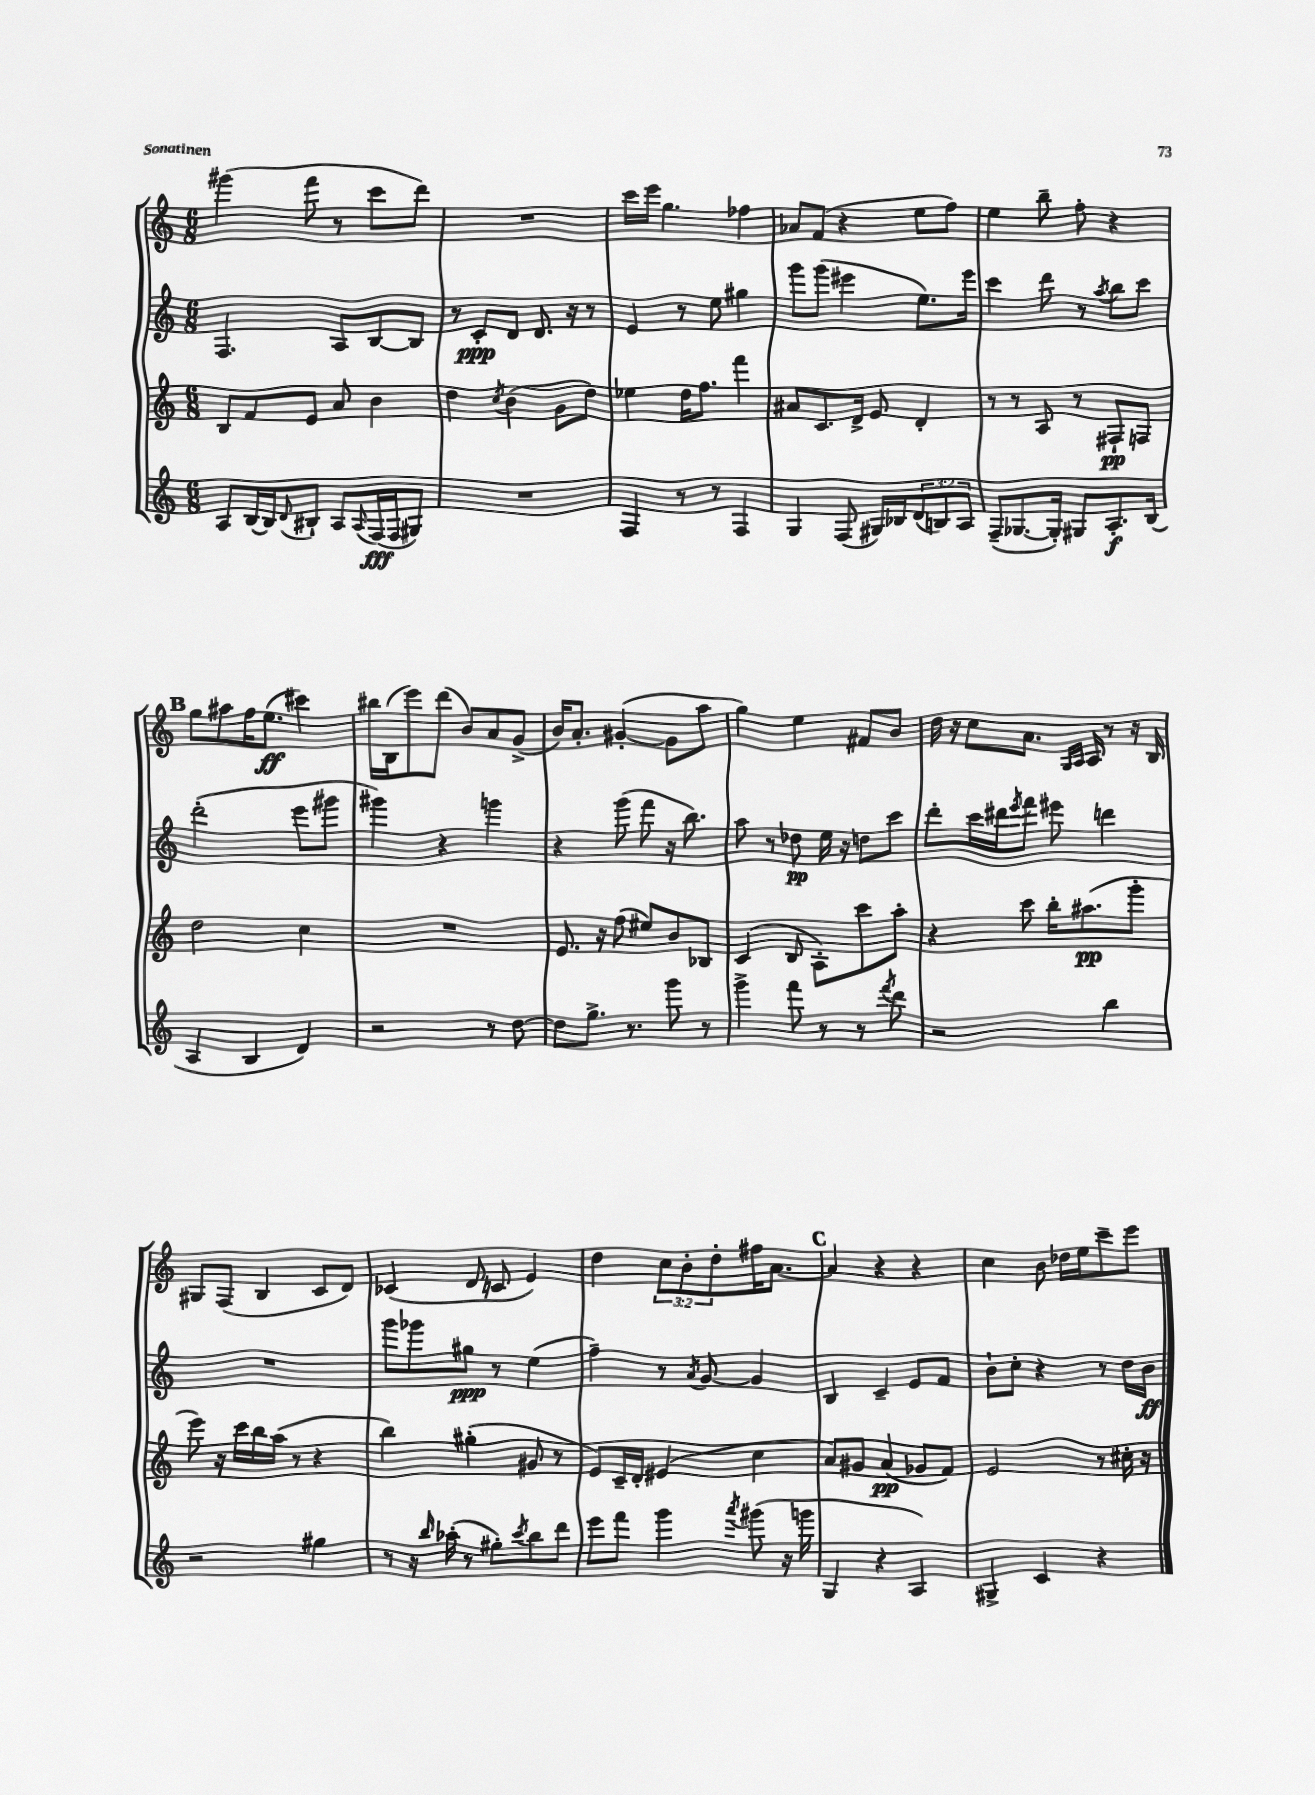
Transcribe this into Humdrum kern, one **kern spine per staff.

**kern	**dynam	**kern	**dynam	**kern	**dynam	**kern	**dynam
*part4	*part4	*part3	*part3	*part2	*part2	*part1	*part1
*staff4	*staff4	*staff3	*staff3	*staff2	*staff2	*staff1	*staff1
*clefG2	*	*clefG2	*	*clefG2	*	*clefG2	*
*k[]	*	*k[]	*	*k[]	*	*k[]	*
*M6/8	*	*M6/8	*	*M6/8	*	*M6/8	*
=62	=62	=62	=62	=62	=62	=62	=62
8A/L	.	8B/L	.	4.F/	.	(4ggg#X\	.
[16B/L	.	8f/	.	.	.	.	.
16B/J]	.	.	.	.	.	.	.
8qqd/	.	.	.	.	.	.	.
8B#X`/J	.	8e/J	.	.	.	8fff\	.
8A/L	.	8a/	.	8A/L	.	8r	.
8qqA/	.	.	.	.	.	.	.
(16F/L	fff	4b\	.	[8B/	.	8ccc\L	.
16F/J	.	.	.	.	.	.	.
8G#X/J)	.	.	.	8B/J]	.	8ddd\J)	.
=63	=63	=63	=63	=63	=63	=63	=63
2.r	.	4dd\	.	8r	.	2.r	.
.	.	.	.	8c'/L	ppp	.	.
.	.	8qcc/	.	.	.	.	.
.	.	(4b\	.	8d/J	.	.	.
.	.	.	.	8.d/	.	.	.
.	.	8g\L	.	.	.	.	.
.	.	.	.	16r	.	.	.
.	.	8dd\J)	.	8r	.	.	.
=64	=64	=64	=64	=64	=64	=64	=64
4F/	.	4ee-X\	.	4e/	.	16ccc\LL	.
.	.	.	.	.	.	16eee\JJ	.
.	.	.	.	.	.	4.gg\	.
8r	.	16dd\KL	.	8r	.	.	.
.	.	8.ff\J	.	.	.	.	.
8r	.	.	.	8ee\	.	.	.
4F/	.	4fff\	.	4gg#X\	.	4ff-X\	.
=65	=65	=65	=65	=65	=65	=65	=65
4G/	.	8a#X/L	.	8ggg\L	.	8a-X/L	.
.	.	8.c/	.	(8ggg\J	.	(8f/J	.
(8F/	.	.	.	4eee#X\	.	4r	.
.	.	16d^/Jk	.	.	.	.	.
16G#X/LL)	.	8e/	.	.	.	.	.
16B-X/J	.	.	.	.	.	.	.
(12d/	.	4d'/	.	8.ee\L)	.	8ee\L	.
12Bn/)	.	.	.	.	.	.	.
.	.	.	.	.	.	8ff\J)	.
12A/J	.	.	.	.	.	.	.
.	.	.	.	16eee#\Jk	.	.	.
=66	=66	=66	=66	=66	=66	=66	=66
(8F~/L	.	8r	.	4ccc\	.	4ee\	.
[8.G-X/	.	8r	.	.	.	.	.
.	.	8A/	.	8ddd\	.	8bb~\	.
16G-'/Jk])	.	.	.	.	.	.	.
8G#X/L	.	8r	.	8r	.	8ff'\	.
.	.	.	.	8qaa/	.	.	.
8.A'/	f	8F#X`/L	pp	8bb\L	.	4r	.
.	.	8Fn/J	.	8ccc\J	.	.	.
(16B/Jk	.	.	.	.	.	.	.
!!LO:LB:g=z
!!LO:REH:place=s1:t=B
=67	=67	=67	=67	=67	=67	=67	=67
4A/	.	2dd\	.	(2ddd'\	.	8gg\L	.
.	.	.	.	.	.	8aa#X\	.
4B/	.	.	.	.	.	16ff\K	.
.	.	.	.	.	.	(8.ee\J	ff
4d/)	.	4cc\	.	8eee\L	.	4ccc#X\)	.
.	.	.	.	8ggg#X\J	.	.	.
=68	=68	=68	=68	=68	=68	=68	=68
2r	.	2.r	.	4ggg#X\)	.	16bb#X\LL	.
.	.	.	.	.	.	(16B\J	.
.	.	.	.	.	.	8eee\)	.
.	.	.	.	4r	.	(8ddd\J	.
.	.	.	.	.	.	8b/L)	.
8r	.	.	.	4gggn\	.	8a/	.
[8dd\	.	.	.	.	.	(8g^/J	.
=69	=69	=69	=69	=69	=69	=69	=69
8dd\L]	.	8.e/	.	4r	.	16b/KL)	.
.	.	.	.	.	.	8.a'/J	.
8.gg^\J	.	.	.	.	.	.	.
.	.	16r	.	.	.	.	.
.	.	(8ff\	.	(8ggg\	.	([4g#X'/	.
8.r	.	.	.	.	.	.	.
.	.	8ee#X/L)	.	8fff\	.	.	.
8ggg\	.	8b/	.	16r	.	8g#\L]	.
.	.	.	.	8.bb\)	.	.	.
8r	.	8B-X/J	.	.	.	8aa\J	.
=70	=70	=70	=70	=70	=70	=70	=70
4ggg^\	.	(4c/	.	8aa\	.	4gg\)	.
.	.	.	.	8r	.	.	.
8fff\	.	8B/	.	8dd-X\	pp	4ee\	.
8r	.	8A'\L)	.	16ee\	.	.	.
.	.	.	.	16r	.	.	.
8r	.	8ccc\	.	8ddn\L	.	8f#X/L	.
8qfff/	.	.	.	.	.	.	.
8ddd\	.	8aa'\J	.	8ccc\J	.	8b/J	.
=71	=71	=71	=71	=71	=71	=71	=71
2r	.	4r	.	8ddd'\L	.	16dd\	.
.	.	.	.	.	.	16r	.
.	.	.	.	16ccc\L	.	8cc\L	.
.	.	.	.	16ddd#X\J	.	.	.
.	.	.	.	8qeee/	.	.	.
.	.	8ccc\	.	8fff\J	.	8.a\J	.
.	.	16bb'\KL	.	8eee#X\	.	.	.
.	.	.	.	.	.	16qqG/LL	.
.	.	.	.	.	.	16qqA/JJ	.
.	.	(8.aa#X\	pp	.	.	16A/	.
4bb\	.	.	.	4dddn\	.	8r	.
.	.	8ggg'\J	.	.	.	16r	.
.	.	.	.	.	.	16B/	.
!!LO:LB:g=z
=72	=72	=72	=72	=72	=72	=72	=72
2r	.	8eee\)	.	2.r	.	8G#X/L	.
.	.	16r	.	.	.	(8F/J	.
.	.	16ccc\LL	.	.	.	.	.
.	.	16bb\	.	.	.	4B/	.
.	.	(16aa\JJ	.	.	.	.	.
.	.	8r	.	.	.	.	.
4gg#X\	.	4r	.	.	.	8c/L	.
.	.	.	.	.	.	8d/J)	.
=73	=73	=73	=73	=73	=73	=73	=73
8r	.	4bb\)	.	8ggg\L	.	(4c-X/	.
16r	.	.	.	8ggg-X\	.	.	.
16qqbb/	.	.	.	.	.	.	.
(16aa-X'\	.	.	.	.	.	.	.
8r	.	(4gg#X'\	.	8gg#X\J	ppp	8d/	.
8gg#X'\L)	.	.	.	8r	.	8cn/	.
8qccc/	.	.	.	.	.	.	.
8bb\	.	8g#X/	.	(4ee\	.	4e/)	.
8ddd\J	.	8r	.	.	.	.	.
=74	=74	=74	=74	=74	=74	=74	=74
8eee\L	.	8e/L)	.	4ff~\)	.	4dd\	.
8fff\J	.	16c~/L	.	.	.	.	.
.	.	16d'/JJ	.	.	.	.	.
4ggg\	.	(4e#X/	.	8r	.	12cc\L	.
.	.	.	.	.	.	12b'\	.
.	.	.	.	8qa/	.	.	.
.	.	.	.	[8g/	.	.	.
.	.	.	.	.	.	12dd'\	.
8qaaa/	.	.	.	.	.	.	.
(8ggg#X\	.	4cc\	.	4g/]	.	16ff#X\K	.
.	.	.	.	.	.	[8.a\J	.
16r	.	.	.	.	.	.	.
16gggn\	.	.	.	.	.	.	.
!!LO:REH:place=s1:t=C
=75	=75	=75	=75	=75	=75	=75	=75
4G/	.	8a/L)	.	4B/	.	4a/]	.
.	.	8g#X/J	.	.	.	.	.
4r	.	(4a/	pp	4c~/	.	4r	.
4A/)	.	8g-X/L	.	8e/L	.	4r	.
.	.	8f/J)	.	8f/J	.	.	.
=76	=76	=76	=76	=76	=76	=76	=76
4G#X^/	.	2e/	.	8b`\L	.	4cc\	.
.	.	.	.	8cc'\J	.	.	.
4c/	.	.	.	4r	.	8b\	.
.	.	.	.	.	.	16dd-X\LL	.
.	.	.	.	.	.	16ee\J	.
4r	.	8r	.	8r	.	8ccc~\	.
.	.	16cc#X'\	.	16dd\LL	.	8eee\J	.
.	.	16r	.	16b\JJ	ff	.	.
==	==	==	==	==	==	==	==
*-	*-	*-	*-	*-	*-	*-	*-
